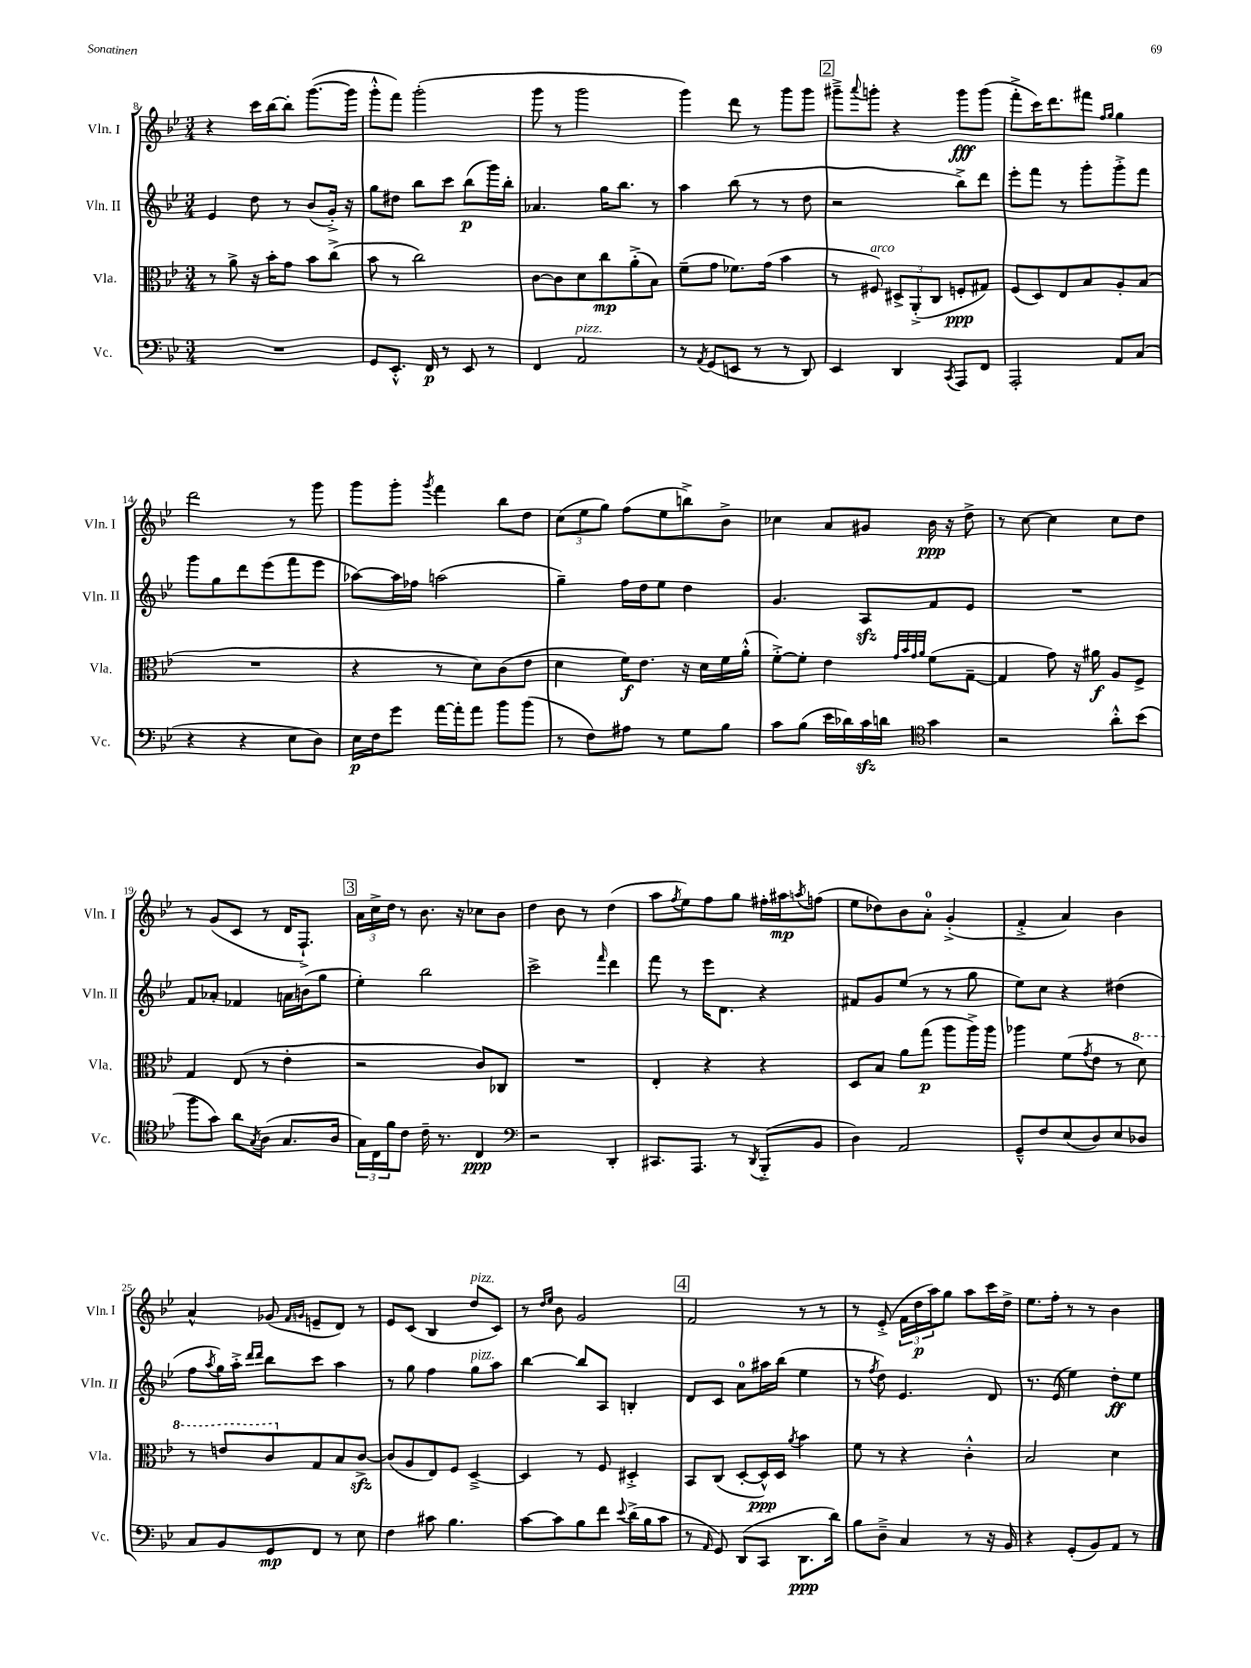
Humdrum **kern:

**kern	**dynam	**kern	**dynam	**kern	**dynam	**kern	**dynam
*part4	*part4	*part3	*part3	*part2	*part2	*part1	*part1
*staff4	*staff4	*staff3	*staff3	*staff2	*staff2	*staff1	*staff1
*I"Vc.	*	*I"Vla.	*	*I"Vln. II	*	*I"Vln. I	*
*I'Vc.	*	*I'Vla.	*	*I'Vln. II	*	*I'Vln. I	*
*clefF4	*	*clefC3	*	*clefG2	*	*clefG2	*
*k[b-e-]	*	*k[b-e-]	*	*k[b-e-]	*	*k[b-e-]	*
*M3/4	*	*M3/4	*	*M3/4	*	*M3/4	*
=8	=8	=8	=8	=8	=8	=8	=8
2.r	.	8r	.	4e-/	.	4r	.
.	.	8a^\	.	.	.	.	.
.	.	16r	.	8dd\	.	16ccc\LL	.
.	.	16b-'\KL	.	.	.	[16bb-\J	.
.	.	8g\J	.	8r	.	8bb-'\J]	.
.	.	8b-\L	.	(8b-/L	.	([8.ggg\L	.
.	.	(8cc^\J	.	16g'^/Jk)	.	.	.
.	.	.	.	16r	.	16ggg\Jk]	.
=9	=9	=9	=9	=9	=9	=9	=9
8GG/L	.	8b-\	.	8gg\L	.	8ggg'^^\L	.
8.EE-'^^/J	.	8r	.	8dd#X\J	.	8fff\J)	.
.	.	2cc\)	.	8bb-\L	.	(2ggg'\	.
16FF/	p	.	.	.	.	.	.
8r	.	.	.	8ccc\J	.	.	.
8EE-/	.	.	.	(8bb-\L	p	.	.
8r	.	.	.	16ggg\L)	.	.	.
.	.	.	.	16bb-'\JJ	.	.	.
=10	=10	=10	=10	=10	=10	=10	=10
4FF/	.	[8c\L	.	4.a-X/	.	8ggg\	.
.	.	8c\]	.	.	.	8r	.
!LO:TX:a:i:t=pizz.	!	!	!	!	!	!	!
2AA/	.	8d\	.	.	.	2ggg\	.
.	.	8cc\	mp	16gg\KL	.	.	.
.	.	.	.	8.bb-\J	.	.	.
.	.	(8a'^\	.	.	.	.	.
.	.	8B-\J)	.	8r	.	.	.
=11	=11	=11	=11	=11	=11	=11	=11
8r	.	(8f~\L	.	4aa\	.	4ggg\)	.
8qAA/	.	.	.	.	.	.	.
(8GG/L	.	8g\J	.	.	.	.	.
8EEn/J	.	8.f-X\L)	.	(8bb-\	.	8ddd\	.
8r	.	.	.	8r	.	8r	.
.	.	(16g\Jk	.	.	.	.	.
8r	.	4b-\	.	8r	.	8ggg\L	.
8DD/)	.	.	.	8dd\	.	8ggg\J	.
!!LO:REH:place=s1:t=2
=12	=12	=12	=12	=12	=12	=12	=12
4EE-/	.	8r	.	2r	.	8ggg#X~^\L	.
.	.	.	.	.	.	8qqaaa/	.
!	!	!LO:TX:a:i:t=arco	!	!	!	!	!
.	.	8F#X/)	.	.	.	8gggn'\J	.
4DD/	.	12D#X^/L	.	.	.	4r	.
.	.	(12AA'^/	.	.	.	.	.
.	.	12C/J	.	.	.	.	.
8qCC/	.	.	.	.	.	.	.
8AAA/L	.	8Fn'/L	ppp	8bb-^\L)	.	8ggg\L	fff
8FF/J	.	8G#X/J)	.	8ddd\J	.	(8ggg\J	.
=13	=13	=13	=13	=13	=13	=13	=13
2AAA'/	.	(8F/L	.	8eee-'\L	.	8fff'^\L	.
.	.	8D/)	.	8fff\J	.	16ccc\K)	.
.	.	.	.	.	.	8.ddd\	.
.	.	8E-/	.	8r	.	.	.
.	.	8B-/	.	8ggg'\L	.	8fff#X\J	.
.	.	.	.	.	.	16qqff/LL	.
.	.	.	.	.	.	16qqgg/JJ	.
8AA/L	.	8A'/	.	8ggg'^\	.	4gg\	.
(8C/J	.	(8B-/J	.	8fff\J	.	.	.
!!LO:LB:g=z
=14	=14	=14	=14	=14	=14	=14	=14
4r	.	2.r	.	8ggg\L	.	2ddd\	.
.	.	.	.	8gg\	.	.	.
4r	.	.	.	8ddd\	.	.	.
.	.	.	.	(8eee-\	.	.	.
8E-\L	.	.	.	8fff\	.	8r	.
8D\J)	.	.	.	8eee-\J	.	8ggg\	.
=15	=15	=15	=15	=15	=15	=15	=15
16E-\LL	p	4r	.	[8aa-X\L)	.	8ggg\L	.
16F\J	.	.	.	.	.	.	.
8g\J	.	.	.	16aa-\L]	.	8ggg'\J	.
.	.	.	.	16ff-X\JJ	.	.	.
.	.	.	.	.	.	8qggg/	.
[16a\LL	.	8r	.	(2aan\	.	4fff\	.
16a'\J]	.	.	.	.	.	.	.
8a\J	.	8d\L)	.	.	.	.	.
8b-\L	.	(8c\	.	.	.	8bb-\L	.
(8b-\J	.	8e-\J	.	.	.	8dd\J	.
=16	=16	=16	=16	=16	=16	=16	=16
8r	.	4d\	.	4gg~\)	.	(12cc\L	.
.	.	.	.	.	.	12ee-\	.
8F\L)	.	.	.	.	.	.	.
.	.	.	.	.	.	12gg\J)	.
8A#X\J	.	16f\KL)	f	16ff\LL	.	(8ff\L	.
.	.	8.e-\J	.	16dd\J	.	.	.
8r	.	.	.	8ee-\J	.	8ee-\	.
8G\L	.	16r	.	4dd\	.	8bbn^\)	.
.	.	16d\LL	.	.	.	.	.
8B-\J	.	16f\	.	.	.	8b-^\J	.
.	.	(16a'^^\JJ	.	.	.	.	.
=17	=17	=17	=17	=17	=17	=17	=17
8c\L	.	[8f'^\L)	.	4.g/	.	4cc-X\	.
(8B-\J	.	8f'\J]	.	.	.	.	.
16e-\LL	.	4e-\	.	.	.	8a/L	.
16d-X\)	.	.	.	.	.	.	.
16czz\	.	.	.	8Azz/L	.	8g#X/J	.
16dn\JJ	.	.	.	.	.	.	.
*clefC4	*	*	*	*	*	*	*
.	.	32qqg/LLL	.	.	.	.	.
.	.	32qqb-/	.	.	.	.	.
.	.	32qqg/	.	.	.	.	.
.	.	32qqa/JJJ	.	.	.	.	.
4g\	.	(8f\L	.	8f/	.	16b-\	ppp
.	.	.	.	.	.	16r	.
.	.	[8G~\J	.	8e-/J	.	8dd^\	.
=18	=18	=18	=18	=18	=18	=18	=18
2r	.	4G/]	.	2.r	.	8r	.
.	.	.	.	.	.	[8cc\	.
.	.	8g\)	.	.	.	4cc\]	.
.	.	16r	.	.	.	.	.
.	.	16a#X\	f	.	.	.	.
8a'^^\L	.	8A/L	.	.	.	8cc\L	.
(8b-\J	.	8F^/J	.	.	.	8dd\J	.
!!LO:LB:g=z
=19	=19	=19	=19	=19	=19	=19	=19
8ff\L	.	4G/	.	8f/L	.	8r	.
8g\J)	.	.	.	8a-X'/J	.	(8g/L	.
8a\L	.	(8E-/	.	4f-X/	.	8c/J	.
8qG/	.	.	.	.	.	.	.
(8A\J	.	8r	.	.	.	8r	.
8.G/L	.	4e-'\	.	16an\LL	.	16d/KL	.
.	.	.	.	(16bn\J	.	8.F`^/J)	.
.	.	.	.	8gg\J	.	.	.
16A/Jk	.	.	.	.	.	.	.
!!LO:REH:place=s1:t=3
=20	=20	=20	=20	=20	=20	=20	=20
24G\LL)	.	2r	.	4ee-'\)	.	24a\LL	.
24C\	.	.	.	.	.	24cc^\	.
24f\J	.	.	.	.	.	24dd\JJ	.
8c\J	.	.	.	.	.	8r	.
16c~\	.	.	.	2bb-\	.	8.b-\	.
8.r	.	.	.	.	.	.	.
.	.	.	.	.	.	16r	.
4C/	ppp	8c/L)	.	.	.	8cc-X\L	.
.	.	8C-X/J	.	.	.	8b-\J	.
=21	=21	=21	=21	=21	=21	=21	=21
*clefF4	*	*	*	*	*	*	*
2r	.	2.r	.	2ccc^\	.	4dd\	.
.	.	.	.	.	.	8b-\	.
.	.	.	.	.	.	8r	.
.	.	.	.	16qqfff/	.	.	.
4DD'/	.	.	.	4ddd\	.	(4dd\	.
=22	=22	=22	=22	=22	=22	=22	=22
8.CC#X/L	.	4E-'/	.	8fff\	.	8aa\L	.
.	.	.	.	.	.	8qff/	.
.	.	.	.	8r	.	8ee-\)	.
8.AAA/J	.	.	.	.	.	.	.
.	.	4r	.	16eee-\KL	.	8ff\	.
.	.	.	.	8.d\J	.	.	.
8r	.	.	.	.	.	8gg\J	.
8qDD/	.	.	.	.	.	.	.
(8BBB-'^/L	.	4r	.	4r	.	16ff#X'\LL	.
.	.	.	.	.	.	16aa#X\J	mp
.	.	.	.	.	.	8qaan/	.
8BB-/J	.	.	.	.	.	(8ffn\J	.
=23	=23	=23	=23	=23	=23	=23	=23
4D\)	.	8D/L	.	8f#X/L	.	8ee-\L	.
.	.	8B-/J	.	8g/	.	8dd-X\)	.
2AA/	.	8a\L	.	(8ee-/J	.	8b-\	.
.	.	(8gg\J	p	8r	.	8a'\J	.
.	.	8aa\L	.	8r	.	(4g'^/	.
.	.	16aa^\L)	.	8gg\	.	.	.
.	.	16aa\JJ	.	.	.	.	.
=24	=24	=24	=24	=24	=24	=24	=24
8GG~^^/L	.	4aa-X\	.	8ee-\L)	.	4f'^/	.
8F/	.	.	.	8cc\J	.	.	.
(8E-/	.	(8f\L	.	4r	.	4a/)	.
.	.	8qg/	.	.	.	.	.
8D/)	.	8e-\J	.	.	.	.	.
8E-/	.	8r	.	(4dd#X\	.	4b-\	.
*	*	*8va	*	*	*	*	*
8D-X/J	.	8dd\)	.	.	.	.	.
!!LO:LB:g=z
=25	=25	=25	=25	=25	=25	=25	=25
8C/L	.	8r	.	8ff\L	.	4a^^/	.
.	.	.	.	8qaa/	.	.	.
8BB-/	.	8een/L	.	16gg\L)	.	.	.
.	.	.	.	16aa'^\JJ	.	.	.
.	.	.	.	16qqddd/LL	.	.	.
.	.	.	.	16qqddd/JJ	.	.	.
8GG/	mp	8cc/	.	8bb-\L	.	(8g-X/	.
.	.	.	.	.	.	16qqf/LL	.
.	.	.	.	.	.	16qqgn/JJ	.
*	*	*X8va	*	*	*	*	*
8FF/J	.	8G/	.	8ccc\J	.	8en~/L	.
8r	.	8B-/	.	4aa\	.	8d/J)	.
8E-\	.	[8czz^/J	.	.	.	8r	.
=26	=26	=26	=26	=26	=26	=26	=26
4F\	.	(8c/L]	.	8r	.	8e-/L	.
.	.	8A/	.	8gg\	.	(8c/J	.
8c#X\	.	8E-/)	.	4ff\	.	4B-/	.
4.B-\	.	8F/J	.	.	.	.	.
!	!	!	!	!	!	!LO:TX:a:i:t=pizz.	!
!	!	!	!	!LO:TX:a:i:t=pizz.	!	!	!
.	.	[4D~^/	.	8gg\L	.	8dd/L	.
.	.	.	.	8aa\J	.	8c/J)	.
=27	=27	=27	=27	=27	=27	=27	=27
[8c\L	.	4D/]	.	[4bb-\	.	8r	.
.	.	.	.	.	.	16qqdd/LL	.
.	.	.	.	.	.	16qqee-/JJ	.
8c\]	.	.	.	.	.	8b-\	.
8B-\	.	8r	.	8bb-/L]	.	2g/	.
8f\J	.	8F/	.	8A/J	.	.	.
8qqe-/	.	.	.	.	.	.	.
(16d^\LL	.	4D#X'^/	.	4Bn'/	.	.	.
16B-\J	.	.	.	.	.	.	.
8c\J	.	.	.	.	.	.	.
!!LO:REH:place=s1:t=4
=28	=28	=28	=28	=28	=28	=28	=28
8r	.	8BB-/L	.	8d/L	.	2f/	.
16qqAA/	.	.	.	.	.	.	.
8GG/)	.	(8C/J	.	8c/J	.	.	.
(8DD/L	.	[8D'/L	.	8a\L	.	.	.
8CC/J	.	16D^^/L])	ppp	16aa#X\L	.	.	.
.	.	16D/JJ	.	(16bb-\JJ	.	.	.
.	.	8qa/	.	.	.	.	.
8.DD\L	ppp	4b-\	.	4ee-\	.	8r	.
.	.	.	.	.	.	8r	.
16d\Jk)	.	.	.	.	.	.	.
=29	=29	=29	=29	=29	=29	=29	=29
8B-\L	.	8f\	.	8r	.	8r	.
.	.	.	.	8qff/	.	.	.
8D~^\J	.	8r	.	8dd\)	.	(8e-'^/	.
4C/	.	4r	.	4.e-/	.	24f\LL	.
.	.	.	.	.	.	24dd\	p
.	.	.	.	.	.	24aa\J)	.
.	.	.	.	.	.	8gg\J	.
8r	.	4c'^^\	.	.	.	8aa\L	.
16r	.	.	.	8d/	.	16ccc\L	.
16BB-/	.	.	.	.	.	16dd^\JJ	.
=30	=30	=30	=30	=30	=30	=30	=30
4r	.	2B-/	.	8.r	.	8.ee-\L	.
.	.	.	.	(16e-/	.	16ff'\Jk	.
(8GG'/L	.	.	.	4ee-\)	.	8r	.
8BB-/)	.	.	.	.	.	8r	.
8AA/J	.	4d\	.	8dd'\L	ff	4b-\	.
8r	.	.	.	8ee-\J	.	.	.
==	==	==	==	==	==	==	==
*-	*-	*-	*-	*-	*-	*-	*-
